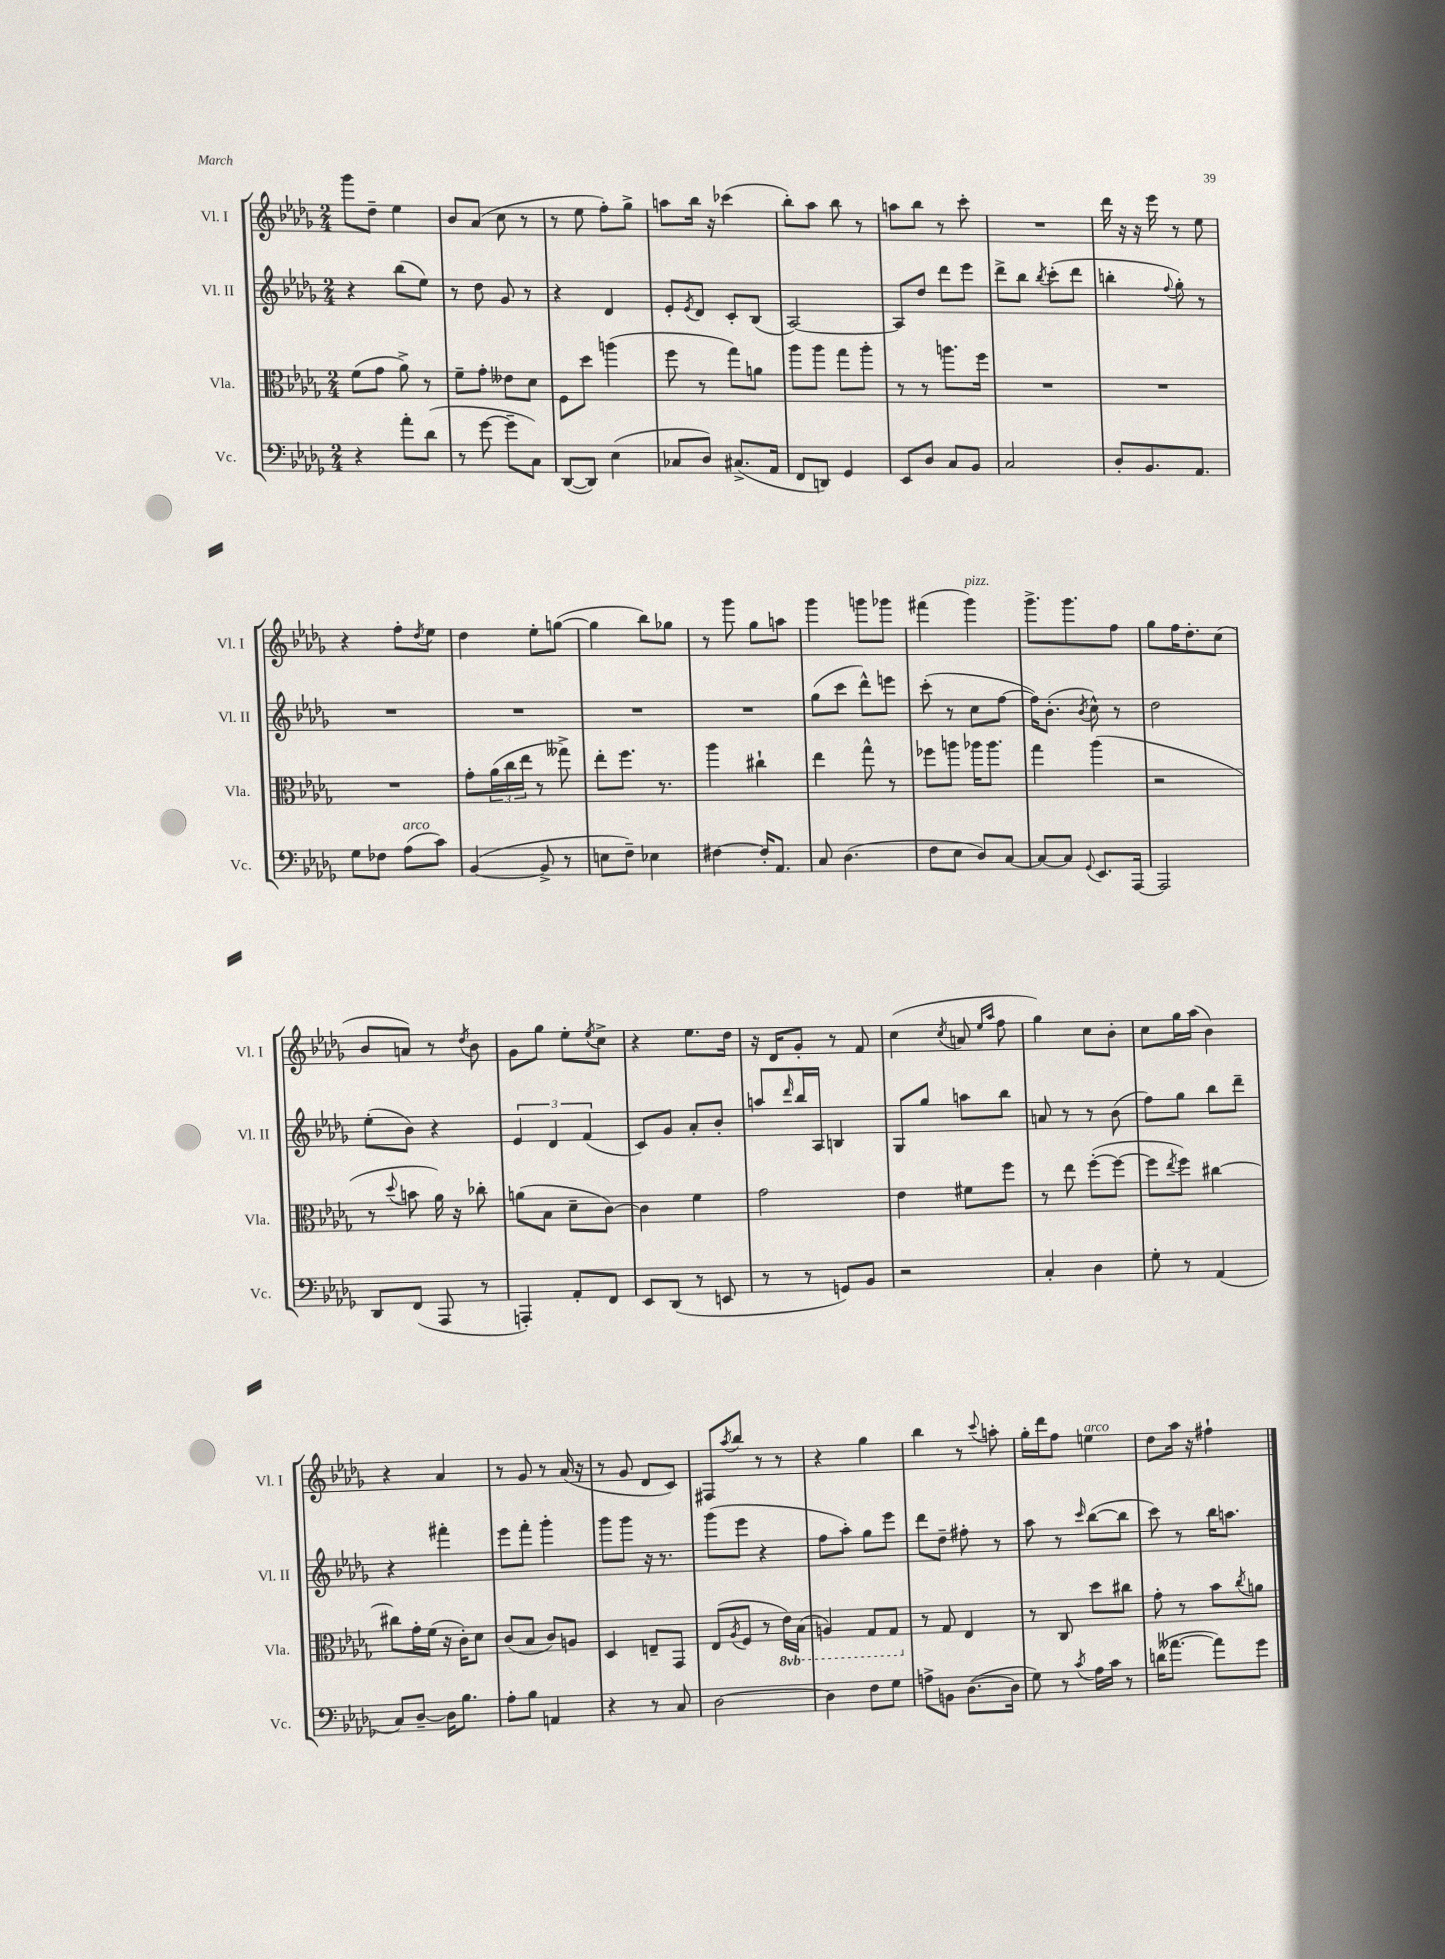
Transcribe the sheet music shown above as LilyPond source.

<<
\new StaffGroup <<
\new Staff = "s0" \with { instrumentName = "Vl. I" shortInstrumentName = "Vl. I" } {
    \clef treble \key des \major \numericTimeSignature \time 2/4
    ges'''8 des''8-- ees''4 |
    bes'8 aes'8( c''8 r8 |
    r8 ees''8 f''8-.) ges''8-> |
    a''8 bes''16 r16 ces'''4( |
    bes''8-.) aes''8 bes''8 r8 |
    a''8 bes''8 r8 c'''8-. |
    R2 |
    des'''16 r16 r16 ees'''16 r8 ees''8 |
    r4 f''8-. \acciaccatura { des''8 } ees''8 |
    des''4 ees''8-. g''8~( |
    g''4 bes''8) ges''8 |
    r8 ges'''8 ges''8 a''8 |
    ges'''4 g'''8 ges'''8 |
    fis'''4( ges'''4^\markup { \italic "pizz." }) |
    ges'''8.-> ges'''8. f''8 |
    ges''8 f''16 des''8.-. c''8( |
    bes'8 a'8) r8 \acciaccatura { des''8 } bes'8 |
    ges'8 ges''8 ees''8-. \acciaccatura { ees''8 } c''8-> |
    r4 ees''8. des''16 |
    r16 des'16 ges'8-. r8 f'8 |
    c''4( \acciaccatura { c''8 } a'8 \grace { ees''16 aes''16 } f''8 |
    ges''4) c''8 bes'8-. |
    c''8 ges''16 aes''16( bes'4) |
    r4 aes'4 |
    r8 ges'8 r8 aes'16( r16 |
    r8 ges'8 des'8 c'8) |
    fis8 \acciaccatura { aes''8 } bes''8 r8 r8 |
    r4 ges''4 |
    bes''4 r8 \appoggiatura { c'''8 } a''8-. |
    ges''16-. des'''16 f''8 e''4^\markup { \italic "arco" } |
    des''8 aes''16 r16 fis''4-! \bar "|." |
}
\new Staff = "s1" \with { instrumentName = "Vl. II" shortInstrumentName = "Vl. II" } {
    \clef treble \key des \major \numericTimeSignature \time 2/4
    r4 bes''8( ees''8) |
    r8 des''8 ges'8 r8 |
    r4 des'4 |
    ees'8-. \acciaccatura { ees'8 } des'8 c'8-. bes8( |
    aes2~) |
    aes8 des''8 des'''8 ees'''8 |
    des'''8-> bes''8 \acciaccatura { bes''8 } c'''8-.( des'''8 |
    b''4-. \appoggiatura { f''8 } ges''8-.) r8 |
    R2 |
    R2 |
    R2 |
    R2 |
    ges''8( c'''8 des'''8-^) e'''8 |
    c'''8-.( r8 c''8 f''8~ |
    f''16) bes'8.-.( \acciaccatura { bes'8 } c''8-^) r8 |
    des''2 |
    ees''8-.( bes'8) r4 |
    \tuplet 3/2 { ees'4 des'4 f'4( } |
    c'8) ges'8 aes'8-. bes'8-. |
    a''8 \grace { des'''16 } bes''16 aes16 b4 |
    ges8 ges''8 a''8 bes''8 |
    a'8 r8 r8 bes'8( |
    f''8) ges''8 bes''8 des'''8-- |
    r4 fis'''4-. |
    ees'''8 f'''8-. ges'''4-. |
    ges'''8 ges'''8 r16 r8. |
    ges'''8( ees'''8 r4 |
    f''8 aes''8-.) ges''8 ees'''8 |
    des'''8 des''8-- fis''8-. r8 |
    aes''8 r8 \grace { c'''16 } bes''8~( bes''8 |
    c'''8) r8 bes''16 a''8. \bar "|." |
}
\new Staff = "s2" \with { instrumentName = "Vla." shortInstrumentName = "Vla." } {
    \clef alto \key des \major \numericTimeSignature \time 2/4 \set Staff.ottavationMarkups = #ottavation-simple-ordinals
    f'8( ges'8 aes'8->) r8 |
    f'8-- ges'8-. eeses'8 des'8 |
    f8 des''8 a''4( |
    f''8 r8 ges''8) a'8 |
    aes''8 aes''8 ges''8 aes''8-. |
    r8 r8 a''8. f''16 |
    R2 |
    R2 |
    R2 |
    ges'8-. \tuplet 3/2 { aes'16( c''16 ees''16 } r8 geses''8->) |
    ees''8-. f''8. r8. |
    aes''4 cis''4-! |
    ees''4 ges''8-^ r8 |
    fes''8 a''8 aes''16 aes''8. |
    ges''4 aes''4( |
    r2 |
    r8 \appoggiatura { des''8 } b'8 aes'16) r16 ces''8-. |
    a'8( bes8 des'8-- c'8~) |
    c'4 f'4 |
    ges'2 |
    ees'4 fis'8 f''8 |
    r8 ees''8 f''8~-.( f''8~ |
    f''8 \acciaccatura { ees''8 } f''8) cis''4~ |
    cis''8 ges'16-. f'16( r16 c'16-.) des'8 |
    c'8( bes8 c'8) a8 |
    des4 e8-- ges,8 |
    ees8( \acciaccatura { aes8 } f8 r8 \ottava #-1 ees16) bes,16( |
    a,4) ges,8 ges,8 \ottava #0 |
    r8 ges8 ees4 |
    r8 c8 des''8 cis''8 |
    ges'8-. r8 bes'8 \acciaccatura { c''8 } a'8 \bar "|." |
}
\new Staff = "s3" \with { instrumentName = "Vc." shortInstrumentName = "Vc." } {
    \clef bass \key des \major \numericTimeSignature \time 2/4
    r4 aes'8-. des'8( |
    r8 ges'8~ ges'8-- c8) |
    des,8~( des,8) ees4( |
    ces8 des8) cis8.->( aes,16 |
    f,8 d,8) ges,4 |
    ees,8 des8 c8 bes,8 |
    c2 |
    des8-. bes,8. aes,8. |
    ges8 fes8 aes8^\markup { \italic "arco" }( c'8) |
    bes,4~( bes,8-> r8 |
    e8 f8--) ees4 |
    fis4~ fis16-. aes,8. |
    c8 des4.( |
    f8 ees8 des8) c8~ |
    c8~ c8 \appoggiatura { ges,8 } ees,8. aes,,16~ |
    aes,,2 |
    des,8 f,8( aes,,8 r8 |
    a,,4-.) aes,8-. f,8 |
    ees,8 des,8( r8 e,8 |
    r8 r8 g,8) bes,8 |
    r2 |
    c4-. des4 |
    ges8-. r8 aes,4( |
    c8) des8~-- des16 bes8. |
    aes8-. bes8 a,4 |
    r4 r8 c8 |
    des2~ |
    des4 f8 ges8 |
    a8-> b,8 des8.~( des16 |
    ges8) r8 \acciaccatura { c'8 } aes16 c'16 r8 |
    d'16( aeses'8.~ aeses'8) ges'8 \bar "|." |
}
>>
>>
\layout { \context { \Score \remove "Bar_number_engraver" } }
